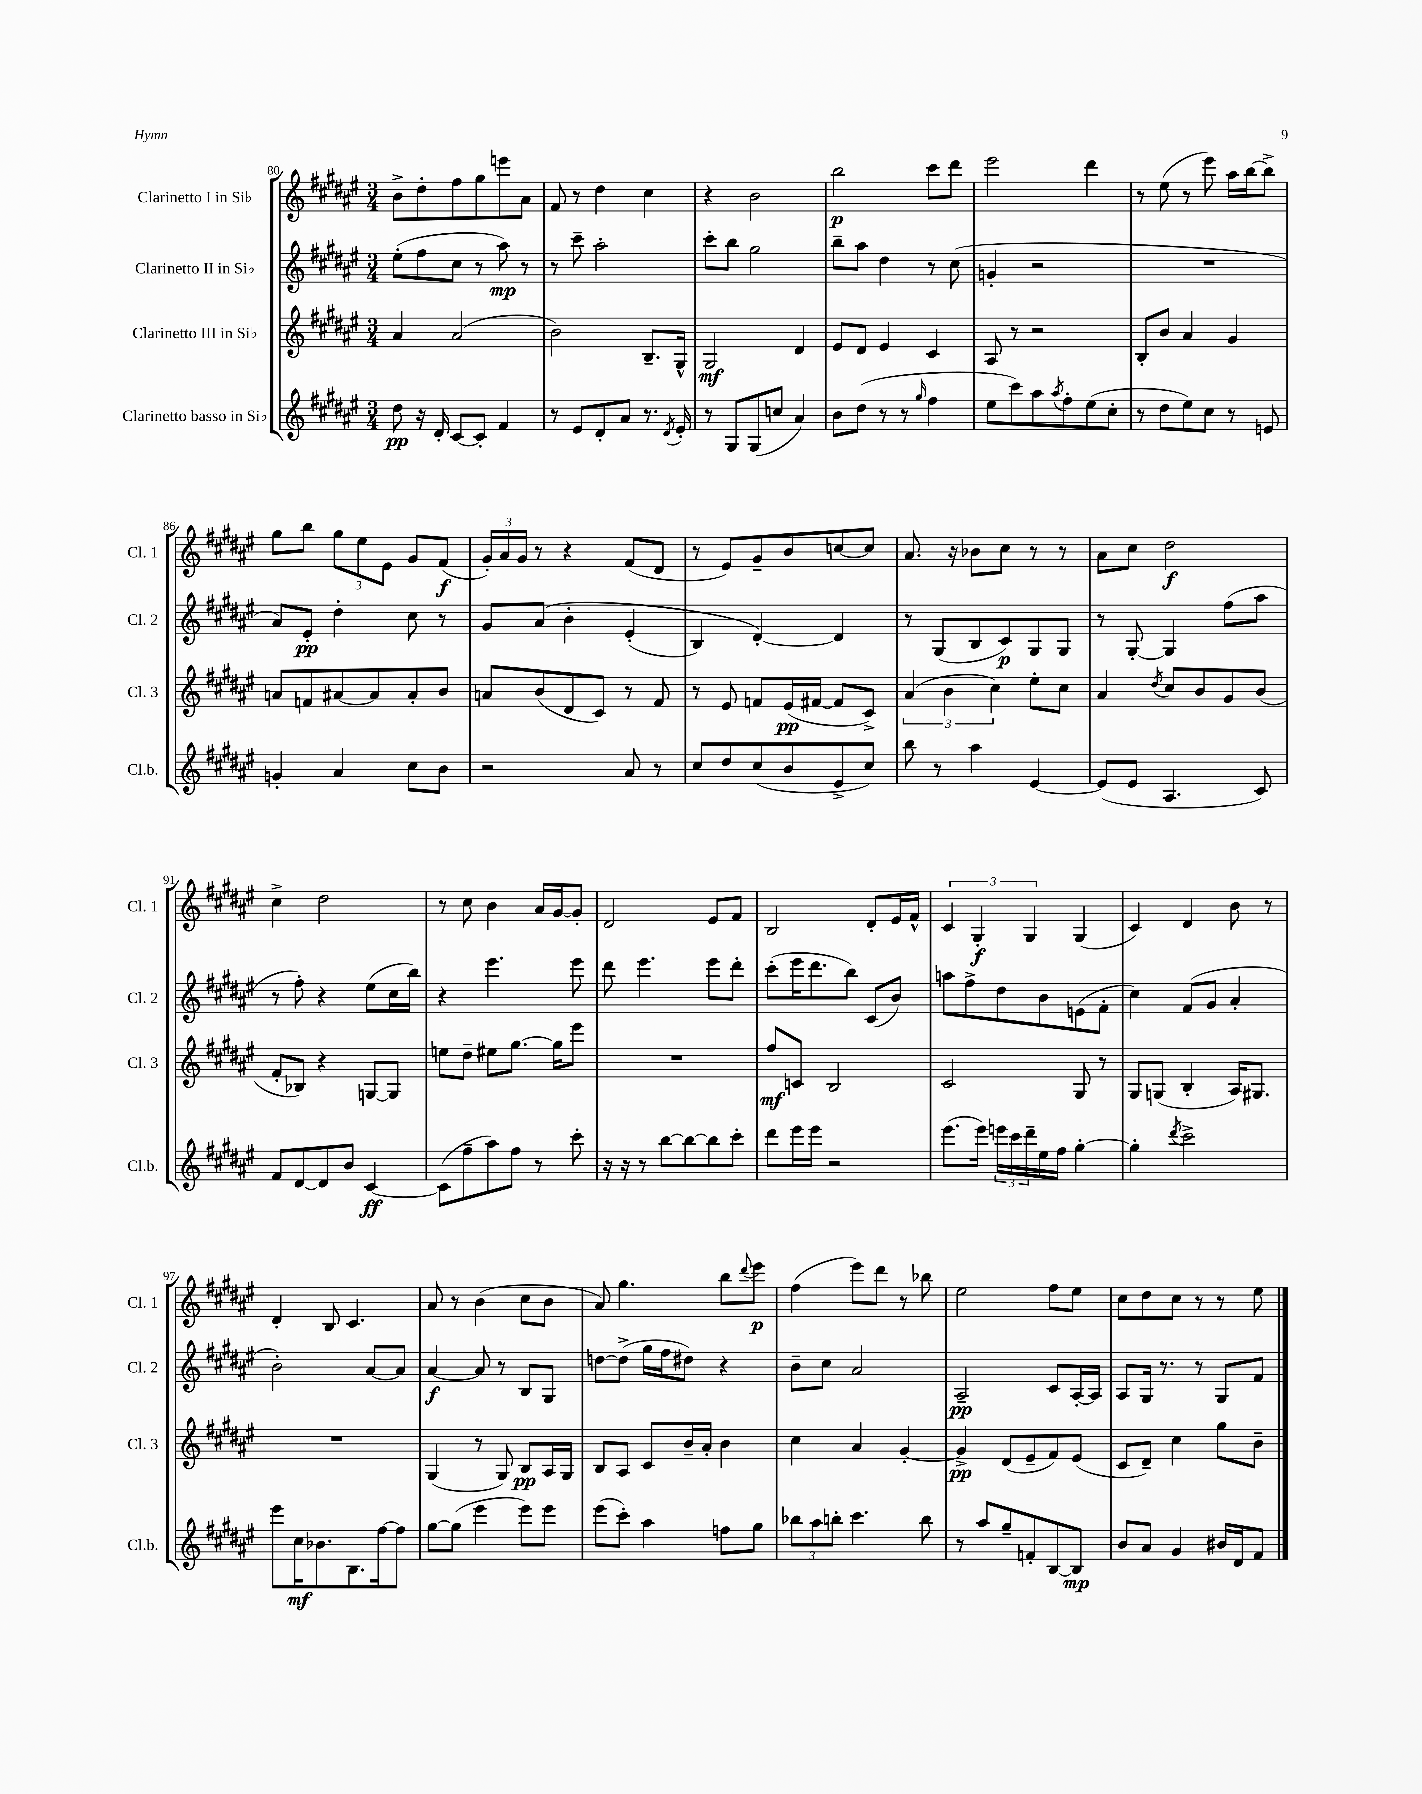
<<
\new StaffGroup <<
\new Staff = "s0" \with { instrumentName = "Clarinetto I in Sib" shortInstrumentName = "Cl. 1" } {
    \clef treble \key fis \major \numericTimeSignature \time 3/4
    b'8-> dis''8-. fis''8 gis''8 e'''8 ais'8 |
    fis'8 r8 dis''4 cis''4 |
    r4 b'2 |
    b''2\p cis'''8 dis'''8 |
    eis'''2 dis'''4 |
    r8 eis''8( r8 eis'''8) ais''16 b''16~ b''8-> |
    gis''8 b''8 \tuplet 3/2 { gis''8 eis''8 eis'8 } gis'8 fis'8\f( |
    \tuplet 3/2 { gis'16-.) ais'16 gis'16 } r8 r4 fis'8( dis'8 |
    r8 eis'8) gis'8-- b'8 c''8~ c''8 |
    ais'8. r16 bes'8 cis''8 r8 r8 |
    ais'8 cis''8 dis''2\f |
    cis''4-> dis''2 |
    r8 cis''8 b'4 ais'16 gis'16~ gis'8-. |
    dis'2 eis'8 fis'8 |
    b2 dis'8-. eis'16 fis'16-^ |
    \tuplet 3/2 { cis'4 gis4-.\f gis4 } gis4( |
    cis'4) dis'4 b'8 r8 |
    dis'4-. b8 cis'4. |
    ais'8 r8 b'4( cis''8 b'8 |
    ais'8) gis''4. b''8 \appoggiatura { dis'''8 } eis'''8\p |
    fis''4( eis'''8) dis'''8 r8 bes''8 |
    eis''2 fis''8 eis''8 |
    cis''8 dis''8 cis''8 r8 r8 eis''8 \bar "|." |
}
\new Staff = "s1" \with { instrumentName = "Clarinetto II in Sib" shortInstrumentName = "Cl. 2" } {
    \clef treble \key fis \major \numericTimeSignature \time 3/4
    eis''8-.( fis''8 cis''8 r8 ais''8\mp) r8 |
    r8 cis'''8-- ais''2-. |
    cis'''8-. b''8 gis''2 |
    b''8-- ais''8 dis''4 r8 cis''8( |
    g'4-. r2 |
    R2. |
    ais'8) eis'8-.\pp dis''4-. cis''8 r8 |
    gis'8 ais'8\( b'4-. eis'4-.( |
    b4) dis'4~-.\) dis'4 |
    r8 gis8( b8 cis'8\p) gis8 gis8 |
    r8 gis8~-. gis4 fis''8( ais''8 |
    r8 fis''8-.) r4 eis''8( cis''16 b''16) |
    r4 eis'''4. eis'''8 |
    dis'''8 eis'''4. eis'''8 dis'''8-. |
    cis'''8-.( eis'''16 dis'''8. b''8) cis'8( b'8) |
    a''8 fis''8-> dis''8 b'8 e'8( fis'8-. |
    cis''4) fis'8( gis'8 ais'4-. |
    b'2-.) ais'8~ ais'8 |
    ais'4~\f ais'8 r8 b8 gis8 |
    d''8~ d''8->( gis''16 fis''16 dis''8) r4 |
    b'8-- cis''8 ais'2 |
    ais2--\pp cis'8 ais16~-. ais16 |
    ais8 gis16 r8. r8 gis8 fis'8 \bar "|." |
}
\new Staff = "s2" \with { instrumentName = "Clarinetto III in Sib" shortInstrumentName = "Cl. 3" } {
    \clef treble \key fis \major \numericTimeSignature \time 3/4
    ais'4 ais'2( |
    b'2) b8.-- gis16-^ |
    gis2\mf dis'4 |
    eis'8 dis'8 eis'4 cis'4 |
    ais8 r8 r2 |
    b8-. b'8 ais'4 gis'4 |
    a'8 f'8 ais'8~ ais'8 ais'8-. b'8 |
    a'8 b'8( dis'8 cis'8) r8 fis'8 |
    r8 eis'8 f'8 eis'16\pp( fis'16~ fis'8 cis'8->) |
    \tuplet 3/2 { ais'4( b'4 cis''4) } eis''8-. cis''8 |
    ais'4 \acciaccatura { dis''8 } cis''8 b'8 gis'8 b'8( |
    fis'8-. bes8) r4 g8~ g8 |
    e''8 dis''8-- eis''8 gis''8.~ gis''16 eis'''8 |
    R2. |
    fis''8\mf c'8 b2 |
    cis'2 gis8 r8 |
    gis8 g8( b4-. ais16) gis8. |
    R2. |
    gis4( r8 gis8) b8\pp ais16 gis16 |
    b8 ais8 cis'8 b'16-- ais'16-. b'4 |
    cis''4 ais'4 gis'4~-. |
    gis'4->\pp dis'8( eis'8-- fis'8) eis'8( |
    cis'8 dis'8--) cis''4 gis''8 b'8-- \bar "|." |
}
\new Staff = "s3" \with { instrumentName = "Clarinetto basso in Sib" shortInstrumentName = "Cl.b." } {
    \clef treble \key fis \major \numericTimeSignature \time 3/4
    dis''8\pp r16 dis'16-. cis'8~ cis'8-. fis'4 |
    r8 eis'8 dis'8-. ais'8 r8. \acciaccatura { dis'8 } eis'16-. |
    r8 gis8 gis8( c''8 ais'4) |
    b'8 dis''8( r8 r8 \grace { gis''16 } fis''4 |
    eis''8 cis'''8) ais''8 \acciaccatura { ais''8 } fis''8-. eis''8( cis''8-. |
    r8 dis''8 eis''8) cis''8 r8 e'8 |
    g'4-. ais'4 cis''8 b'8 |
    r2 ais'8 r8 |
    cis''8 dis''8 cis''8( b'8 eis'8-> cis''8) |
    b''8 r8 ais''4 eis'4~ |
    eis'8( eis'8 ais4. cis'8) |
    fis'8 dis'8~ dis'8 b'8 cis'4~\ff |
    cis'8( fis''8-- ais''8) fis''8 r8 cis'''8-. |
    r16 r16 r8 b''8~ b''8~ b''8 cis'''8-. |
    dis'''8 eis'''16 eis'''16 r2 |
    eis'''8.( eis'''16) \tuplet 3/2 { e'''16 cis'''16 dis'''16-- } eis''16 fis''16 gis''4~-. |
    gis''4-. \acciaccatura { dis'''8 } cis'''2-> |
    eis'''8 cis''16\mf bes'8. b8. fis''16~ fis''8 |
    gis''8~ gis''8( eis'''4 eis'''8) eis'''8 |
    eis'''8( cis'''8-.) ais''4 f''8 gis''8 |
    \tuplet 3/2 { bes''8 ais''8 b''8-. } cis'''4. b''8 |
    r8 ais''8 gis''8-- f'8-. b8~ b8\mp |
    b'8 ais'8 gis'4 bis'16 dis'16 fis'8 \bar "|." |
}
>>
>>
\layout { \context { \Score currentBarNumber = #80 } }
